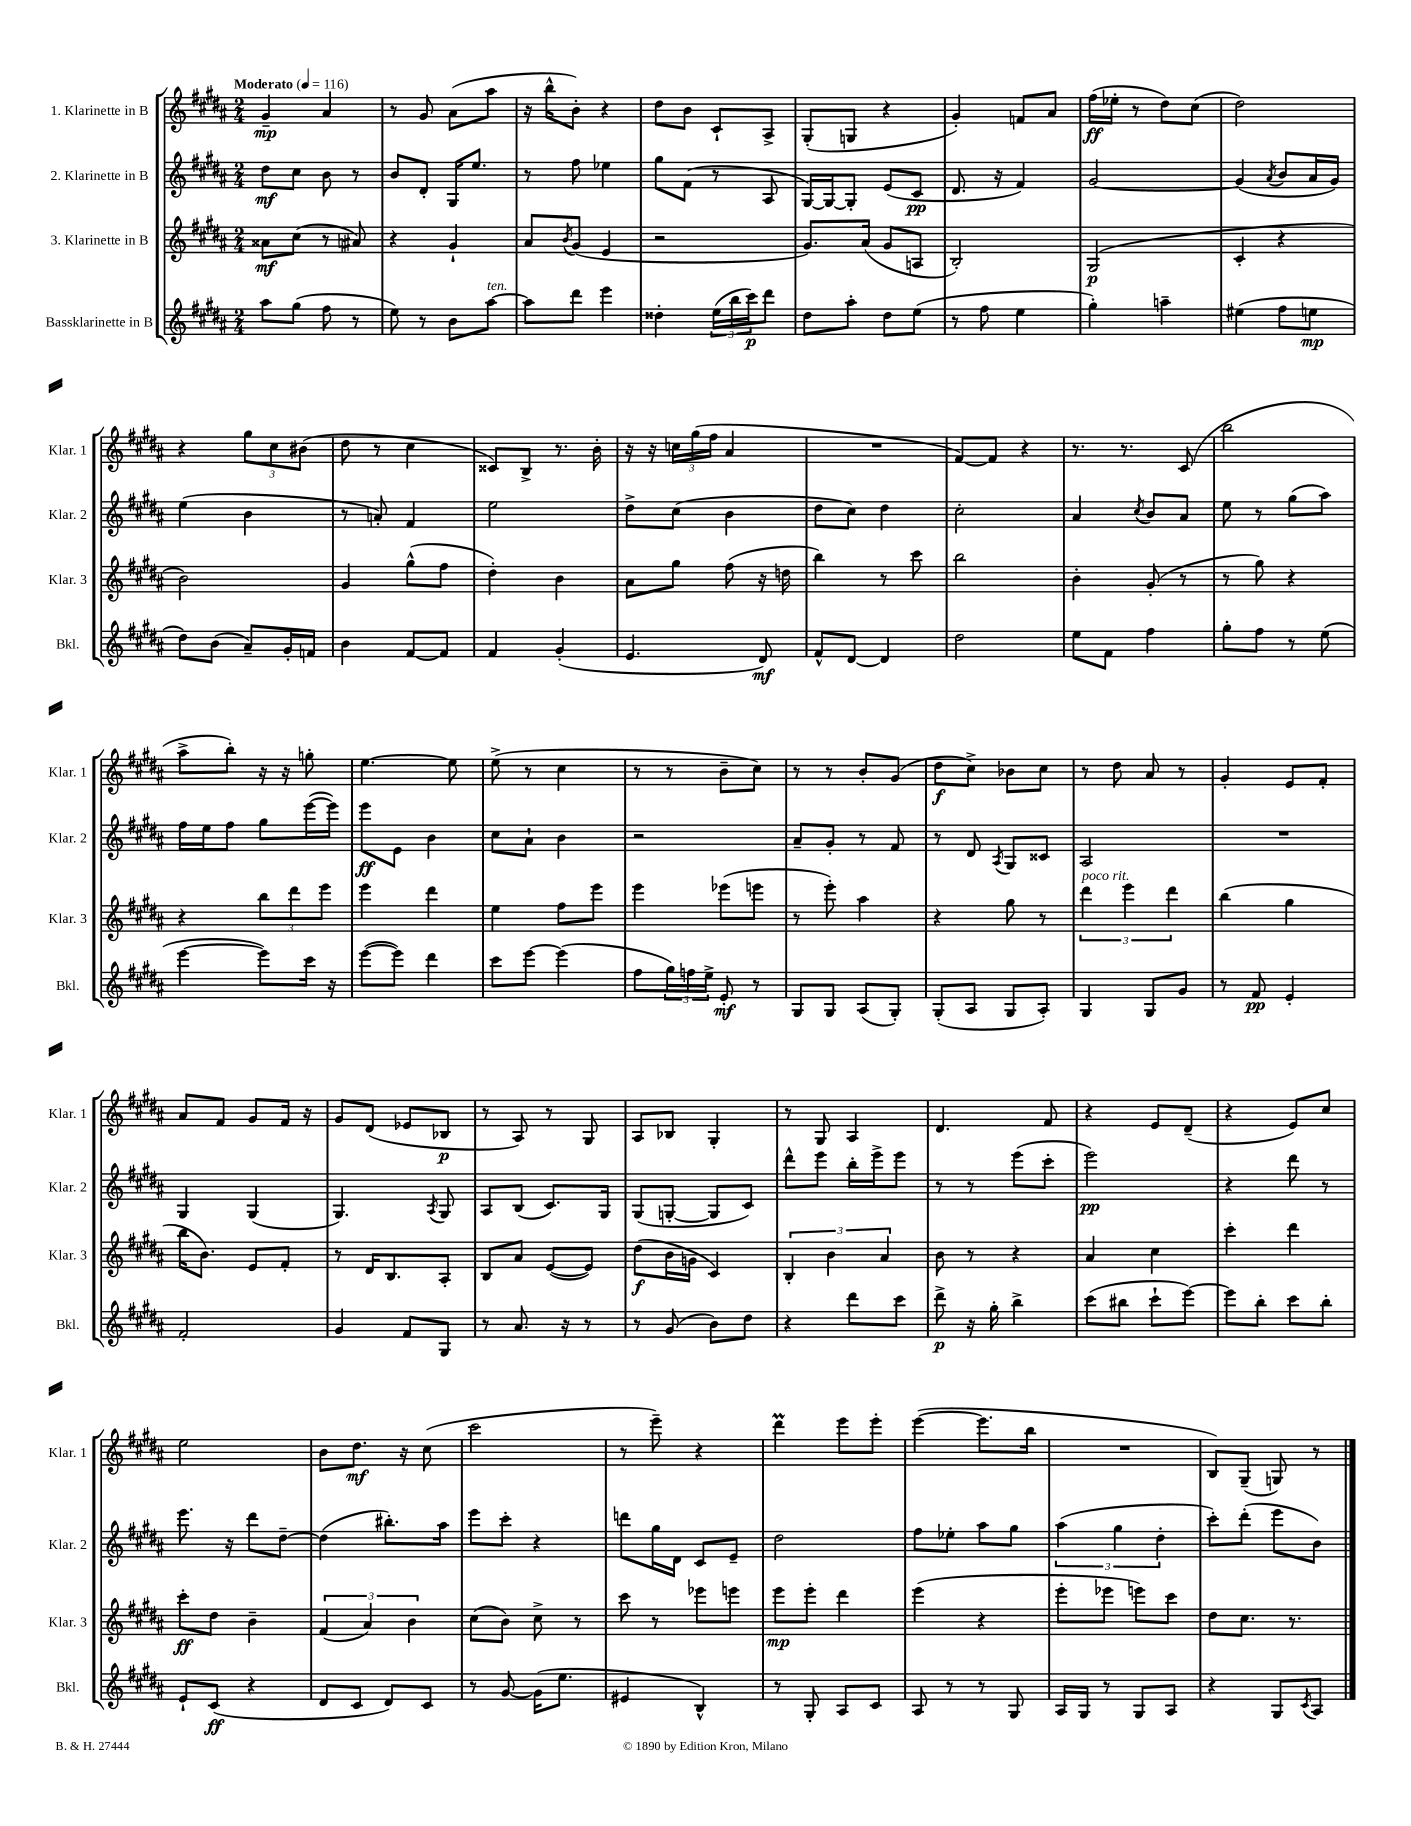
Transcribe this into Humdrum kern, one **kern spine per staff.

**kern	**kern	**kern	**kern
*staff4	*staff3	*staff2	*staff1
*clefG2	*clefG2	*clefG2	*clefG2
*k[f#c#g#d#a#]	*k[f#c#g#d#a#]	*k[f#c#g#d#a#]	*k[f#c#g#d#a#]
*M2/4	*M2/4	*M2/4	*M2/4
*MM116	*MM116	*MM116	*MM116
8aa#\L	8a##\L	8dd#\L	4g#~/
(8gg#\J	(8cc#\J	8cc#\J	.
8ff#\	8r	8b\	4a#/
8r	8a#/)	8r	.
=	=	=	=
8ee\)	4r	8b/L	8r
8r	.	8d#'/J	8g#/
8b\L	4g#`/	16G#/LK	(8a#\L
.	.	8.ee/J	.
[8aa#\J	.	.	8aa#\J
=	=	=	=
8aa#\]L	8a#/L	8r	16r
.	.	.	16bb^^\LK
.	8qb/	.	.
8ddd#\J	(8g#/J	8ff#\	8b'\J)
4eee\	4e/	4ee-\	4r
=	=	=	=
4dd##'\	2r	8gg#\L	8dd#\L
.	.	(8f#\J	8b\J
(24ee\LL	.	8r	8c#`/L
24bb\	.	.	.
24ccc#\J)	.	.	.
8ddd#\J	.	8A#/	8A#^/J
=	=	=	=
8dd#\L	8.g#/L)	[16G#/LL)	(8G#'/L
.	.	16G#/_J	.
8aa#'\J	.	8G#'/]J	8G/J
.	(16a#/Jk	.	.
8dd#\L	8g#/L	(8e/L	4r
(8ee\J	8A/J	8c#/J	.
=	=	=	=
8r	2B'/)	8.d#/	4g#'/)
8ff#\	.	.	.
.	.	16r	.
4ee\	.	4f#/)	8f/L
.	.	.	8a#/J
=	=	=	=
4gg#'\)	(2G#/	[2g#/	(16ff#\LL
.	.	.	16ee-'\JJ
.	.	.	8r
4aa~\	.	.	8dd#\L)
.	.	.	(8cc#\J
=	=	=	=
(4ee#\	4c#'/	(4g#/]	2dd#\)
.	.	8qa#/	.
8ff#\L	4r	8b/L	.
8ee\J	.	16a#/L	.
.	.	16g#/JJ)	.
=	=	=	=
8dd#\L)	2b\)	(4ee\	4r
(8b\J	.	.	.
8a#~/L)	.	4b\	12gg#\L
.	.	.	12cc#\
16g#'/L	.	.	.
.	.	.	(12b#\J
16f/JJ	.	.	.
=	=	=	=
4b\	4g#/	8r	8dd#\
.	.	8a'/)	8r
[8f#/L	(8gg#^^\L	4f#/	4cc#\
8f#/]J	8ff#\J	.	.
=	=	=	=
4f#/	4dd#'\)	2ee\	8c##/L)
.	.	.	8B^/J
(4g#'/	4b\	.	8.r
.	.	.	16b'\
=	=	=	=
4.e/	8a#\L	8dd#^\L	16r
.	.	.	16r
.	8gg#\J	(8cc#\J	24cc\LL
.	.	.	(24gg#\
.	.	.	24ff#\JJ
.	(8ff#\	4b\	4a#/
8d#/)	16r	.	.
.	16dd\	.	.
=	=	=	=
8f#^^/L	4bb\)	8dd#\L	2r
[8d#/J	.	8cc#\J)	.
4d#/]	8r	4dd#\	.
.	8ccc#\	.	.
=	=	=	=
2dd#\	2bb\	2cc#'\	[8f#/L)
.	.	.	8f#/]J
.	.	.	4r
=	=	=	=
8ee\L	4b'\	4a#/	8.r
8f#\J	.	.	.
.	.	.	8.r
.	.	8qcc#/	.
4ff#\	(8g#'/	8b/L	.
.	8r	8a#/J	(8c#/
=	=	=	=
8gg#'\L	8r	8ee\	2bb\
8ff#\J	8gg#\)	8r	.
8r	4r	(8gg#\L	.
(8ee\	.	8aa#\J)	.
=	=	=	=
[4eee\	4r	16ff#\LL	8aa#^\L
.	.	16ee\J	.
.	.	8ff#\J	8bb'\J)
8eee\]L)	12bb\L	8gg#\L	16r
.	.	.	16r
.	12ddd#\	.	.
16ccc#\Jk	.	([16eee\L	8gg'\
.	12eee\J	.	.
16r	.	16eee\]JJ)	.
=	=	=	=
([8eee\L	4eee\	8eee\L	[4.ee\
8eee\]J)	.	8e\J	.
4ddd#\	4ddd#\	4b\	.
.	.	.	8ee\]
=	=	=	=
8ccc#\L	4ee\	8cc#\L	(8ee^\
[8eee\J	.	8a#`\J	8r
(4eee\]	8ff#\L	4b\	4cc#\
.	8eee\J	.	.
=	=	=	=
8ff#\L	4eee\	2r	8r
24gg#\L)	.	.	8r
24ff\	.	.	.
24ee^\JJ	.	.	.
8e'/	(8eee-\L	.	8b~\L
8r	8eee\J	.	8cc#\J)
=	=	=	=
8G#/L	8r	8a#~/L	8r
8G#/J	8eee'\)	8g#'/J	8r
(8A#/L	4aa#\	8r	8b'/L
8G#'/J)	.	8f#/	(8g#/J
=	=	=	=
(8G#'/L	4r	8r	8dd#\L
8A#/J	.	8d#/	8cc#^\J)
.	.	8qA#/	.
8G#/L	8gg#\	8G#/L	8b-\L
8A#'/J)	8r	8c##/J	8cc#\J
=	=	=	=
4G#/	6ddd#\	2A#/	8r
.	.	.	8dd#\
.	6eee\	.	.
8G#/L	.	.	8a#/
.	6ddd#\	.	.
8g#/J	.	.	8r
=	=	=	=
8r	(4bb\	2r	4g#'/
8f#/	.	.	.
4e'/	4gg#\	.	8e/L
.	.	.	8f#'/J
=	=	=	=
2f#'/	16bb\LK	4G#/	8a#/L
.	8.b\J)	.	.
.	.	.	8f#/J
.	8e/L	(4G#/	8g#/L
.	8f#'/J	.	16f#/Jk
.	.	.	16r
=	=	=	=
4g#/	8r	4.G#/)	8g#/L
.	16d#/LK	.	(8d#/J
.	8.B/	.	.
8f#/L	.	.	8e-/L
.	.	8qA#/	.
8G#/J	8A#'/J	8G#/	8B-/J
=	=	=	=
8r	8B/L	8A#/L	8r
8.a#/	8a#/J	(8B/J	8A#/)
.	([8e/L	8.c#/L)	8r
16r	.	.	.
8r	8e/]J)	.	8G#/
.	.	16G#/Jk	.
=	=	=	=
8r	(8dd#\L	(8G#/L	8A#/L
(8g#/	16b\L	[8G'/J	8B-/J
.	16g\JJ	.	.
8b\L)	4c#/)	8G/]L	4G#'/
8dd#\J	.	8c#/J)	.
=	=	=	=
4r	6B'/	8ddd#^^\L	8r
.	.	8eee\J	8G#/
.	6b\	.	.
8ddd#\L	.	16bb'\LL	4A#/
.	.	16eee^\J	.
.	6a#/	.	.
8ccc#\J	.	8eee\J	.
=	=	=	=
8ddd#^\	8b\	8r	4.d#/
16r	8r	8r	.
16gg#'\	.	.	.
4bb^\	4r	(8eee\L	.
.	.	8ccc#'\J	8f#/
=	=	=	=
(8ccc#\L	4a#/	2eee\)	4r
8bb#\J	.	.	.
8ccc#`\L	4cc#\	.	8e/L
[8eee\J)	.	.	(8d#~/J
=	=	=	=
8eee\]L	4ccc#'\	4r	4r
8bb'\J	.	.	.
8ccc#\L	4ddd#\	8ddd#\	8e/L)
8bb'\J	.	8r	8cc#/J
=	=	=	=
8e`/L	8ccc#'\L	8.eee\	2ee\
(8c#/J	8dd#\J	.	.
.	.	16r	.
4r	4b~\	8ddd#\L	.
.	.	[8dd#~\J	.
=	=	=	=
8d#/L	(6f#/	(4dd#\]	8b\L
8c#/J	.	.	8.dd#\J
.	6a#/)	.	.
8d#/L)	.	8.bb#'\L)	.
.	.	.	16r
.	6b\	.	.
8c#/J	.	.	(8cc#\
.	.	16aa#\Jk	.
=	=	=	=
8r	(8cc#\L	8eee\L	2ccc#\
[8g#/	8b\J)	8ccc#'\J	.
(16g#\]LK	8cc#^\	4r	.
8.ee\J	.	.	.
.	8r	.	.
=	=	=	=
4e#/	8ccc#\	8ddd\L	8r
.	8r	16gg#\L	8eee~\)
.	.	16d#\JJ	.
4B^^/)	8eee-\L	8c#/L	4r
.	8eee\J	8e~/J	.
=	=	=	=
8r	8eee\L	2dd#\	4ddd#\
8G#'/	8eee'\J	.	.
8A#/L	4ddd#\	.	8eee\L
8c#/J	.	.	8eee'\J
=	=	=	=
8A#/	(4eee\	8ff#\L	([4eee\
8r	.	8ee-'\J	.
8r	4r	8aa#\L	8.eee\]L
8G#/	.	8gg#\J	.
.	.	.	16bb\Jk
=	=	=	=
16A#/LL	8eee'\L	(6aa#\	2r
16G#/JJ	.	.	.
8r	8eee-\J	.	.
.	.	6gg#\	.
8G#/L	8eee\L)	.	.
.	.	6dd#'\	.
8A#/J	8ccc#\J	.	.
=	=	=	=
4r	8dd#\L	8ccc#'\L)	8B/L)
.	8.cc#\J	(8ddd#'\J	(8G#~/J
8G#/L	.	8eee\L	8G/)
.	8.r	.	.
8qc#/	.	.	.
8A#/J	.	8b\J)	8r
==	==	==	==
*-	*-	*-	*-
